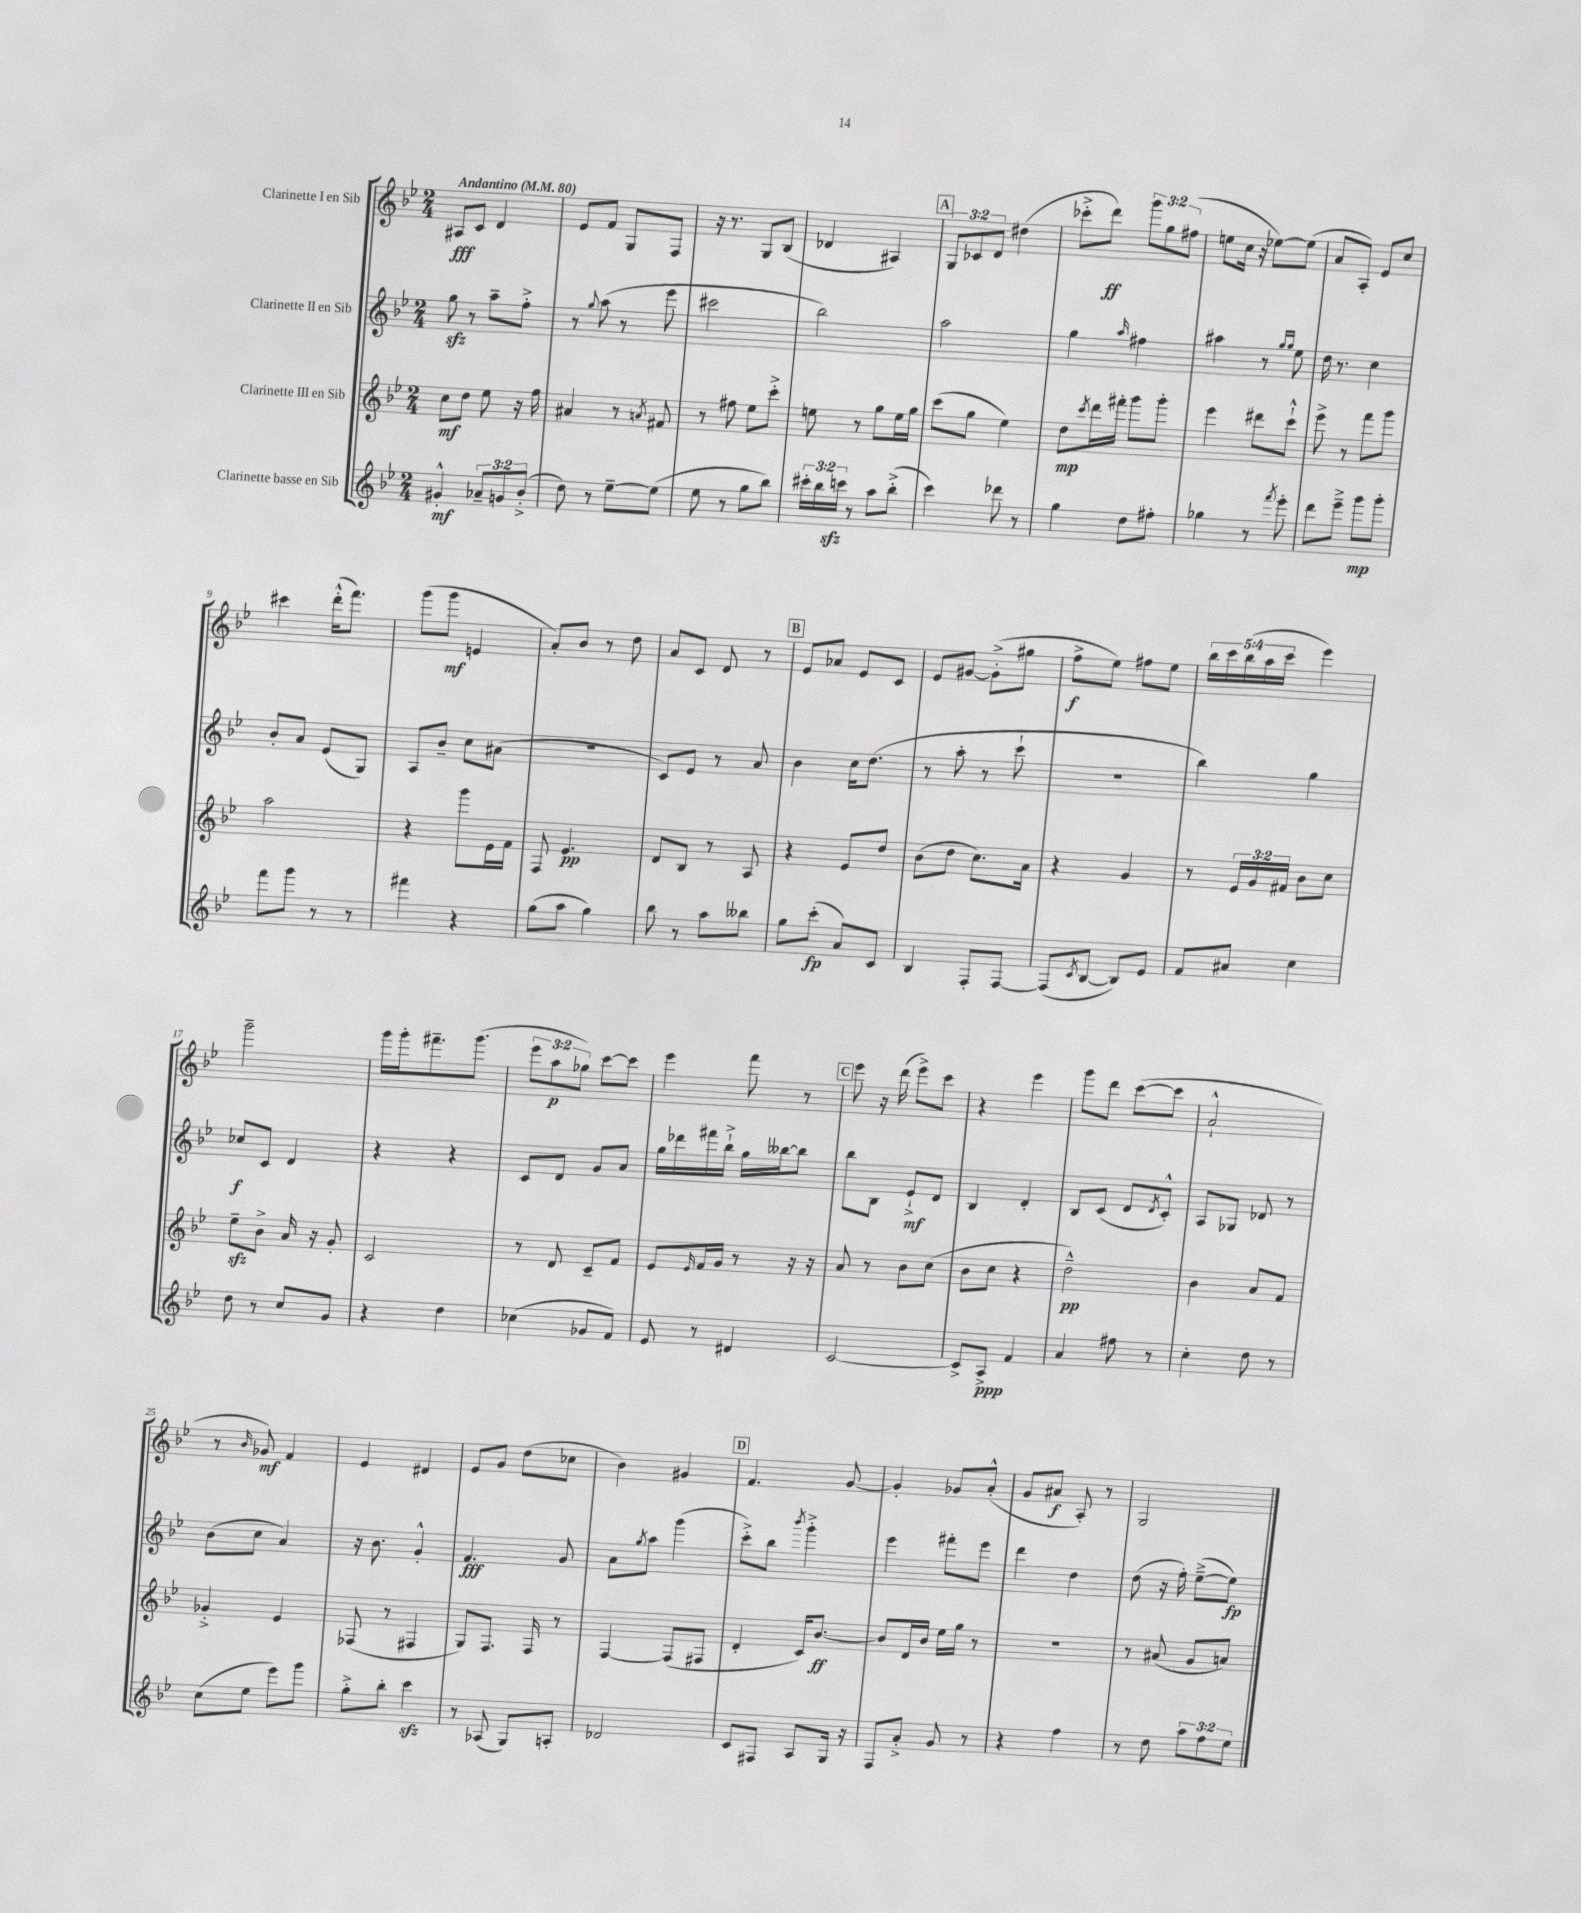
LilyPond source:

<<
\new StaffGroup <<
\new Staff = "s0" \with { instrumentName = "Clarinette I en Sib" } {
    \clef treble \key bes \major \numericTimeSignature \time 2/4 \override Staff.TupletNumber.text = #tuplet-number::calc-fraction-text \tempo "Andantino" 4 = 80
    ais8\fff c'8 d'4 |
    ees'8 f'8 g8 f8 |
    r16 r8. g8 bes8( |
    des'4 ais4) |
    \mark \markup { \box "A" } \tuplet 3/2 { g8 ces'8 d'8 } dis''4( |
    ces'''8-.-> d'''8\ff) \tuplet 3/2 { g'''8 g''8 fis''8( } |
    e''8 c''16 r16 ees''8~) ees''8( |
    a'8 a8-.) ees'8 c''8 |
    cis'''4 d'''16-.-^( f'''8.) |
    g'''8( g'''8\mf e'4 |
    a'8-.) bes'8 r8 d''8 |
    a'8 c'8 d'8 r8 |
    \mark \markup { \box "B" } ees'8 aes'8 ees'8 c'8 |
    ees'8 gis'8~ gis'8-.->( gis''8 |
    f''8->\f ees''8) fis''8 ees''8 |
    \tuplet 5/4 { bes''16 c'''16 bes''16( a''16 c'''16 } ees'''4) |
    g'''2-- |
    g'''16 g'''16-. fis'''8.-- g'''8.( |
    \tuplet 3/2 { ees'''8 a''8\p ges''8) } c'''8~ c'''8 |
    ees'''4 f'''8 r8 |
    \mark \markup { \box "C" } ees'''8 r16 d'''16( ees'''8->) c'''8 |
    r4 ees'''4 |
    g'''8 d'''8 c'''8~( c'''8 |
    a'2-!-^ |
    r8 \grace { bes'16 } ges'8\mf) f'4 |
    ees'4 dis'4 |
    ees'8 g'8 d''8( ces''8 |
    bes'4) gis'4 |
    \mark \markup { \box "D" } f'4. g'8~ |
    g'4-. ges'8 a'8-.-^( |
    g'8 ais'8\f a8-.) r8 |
    g2 \bar "|." |
}
\new Staff = "s1" \with { instrumentName = "Clarinette II en Sib" } {
    \clef treble \key bes \major \numericTimeSignature \time 2/4
    g''8\sfz r8 a''8-- f''8-.-> |
    r8 \appoggiatura { g''8 } a''8( r8 ees'''8 |
    cis'''2 |
    bes''2) |
    \mark \markup { \box "A" } a''2 |
    g''4 \grace { a''16 } fis''4 |
    ais''4 r8 \grace { g''16 g''16 } ees''8 |
    d''16 r8. c''4 |
    bes'8-. a'8 ees'8( g8) |
    a8 bes'8-- c''8 ais'8( |
    R2 |
    c'8) ees'8 r8 a'8 |
    \mark \markup { \box "B" } bes'4 c''16 d''8.( |
    r8 a''8-. r8 c'''8-! |
    R2 |
    bes''4) g''4 |
    ces''8\f c'8 d'4 |
    r4 r4 |
    c'8 d'8 g'8 a'8 |
    g''16 des'''16 fis'''16 bes''16-!-> g''16 beses''16~ beses''8 |
    \mark \markup { \box "C" } bes''8 bes8 ees'8-!->\mf d'8 |
    bes4 d'4-. |
    bes8 c'8( d'8 \acciaccatura { d'8 } c'8-.-^) |
    a8 ges8 des'8 r8 |
    bes'8( c''8 a'4) |
    r16 bes'8. g'4-.-^ |
    f'4.\fff g'8 |
    a'8 \acciaccatura { g''8 } a''8 g'''4( |
    \mark \markup { \box "D" } c'''8-.->) bes''8 \acciaccatura { bes'''8 } g'''4-.-> |
    ees'''4 fis'''8-. ees'''8 |
    d'''4 d''4 |
    d''8( r16 f''16-.) ees''8~--->( ees''8\fp) \bar "|." |
}
\new Staff = "s2" \with { instrumentName = "Clarinette III en Sib" } {
    \clef treble \key bes \major \numericTimeSignature \time 2/4 \override Staff.TupletNumber.text = #tuplet-number::calc-fraction-text
    c''8\mf d''8 ees''8 r16 f''16 |
    ais'4 r8 \acciaccatura { a'8 } fis'8 |
    r8 fis''8 ees''8 c'''8-.-> |
    e''8 r8 g''8 e''16 g''16 |
    \mark \markup { \box "A" } c'''8( g''8 ees''4) |
    d''8\mp \acciaccatura { c'''8 } d'''16 fis'''16-. g'''8 g'''8-. |
    ees'''4 dis'''8 c'''8-!-^ |
    ees'''8-> r8 f'''8 g'''8 |
    a''2 |
    r4 g'''8 ees'16 f'16 |
    f8 ees'4.\pp |
    d'8 bes8 r8 a8 |
    \mark \markup { \box "B" } r4 ees'8 d''8 |
    bes'8( d''8 c''8.) a'16 |
    r4 g'4 |
    r8 \tuplet 3/2 { ees'16 g'16 fis'16 } bes'8 c''8 |
    ees''8--\sfz bes'8-> a'16 r16 g'8-. |
    c'2 |
    r8 d'8 c'8-- f'8 |
    ees'8 \grace { ees'16 } f'16 g'16 r8 r16 r16 |
    \mark \markup { \box "C" } a'8 r8 bes'8 c''8( |
    bes'8 c''8 r4 |
    d''2---^\pp) |
    bes'4 a'8 f'8 |
    ges'4-.-> ees'4 |
    fes8( r8 fis4 |
    g8) f8. f16 r8 |
    f4~ f8( fis8 |
    \mark \markup { \box "D" } d'4-. c'16) bes'8.~\ff |
    bes'8 d'16 bes'16 ees''16 g''16 r8 |
    r2 |
    r8 ais'8( g'8 a'8) \bar "|." |
}
\new Staff = "s3" \with { instrumentName = "Clarinette basse en Sib" } {
    \clef treble \key bes \major \numericTimeSignature \time 2/4 \override Staff.TupletNumber.text = #tuplet-number::calc-fraction-text
    gis'4-.-^\mf \tuplet 3/2 { aes'8-- g'8 bes'8-.->( } |
    d''8) r8 ees''8~-- ees''8( |
    ees''8 r8 g''8 bes''8) |
    \tuplet 3/2 { cis'''16-. bes''16 c'''16\sfz } r8 a''8 bes''8-.->( |
    \mark \markup { \box "A" } c'''4) des'''8 r8 |
    g''4 d''8 fis''8-. |
    ges''4 r8 \acciaccatura { f'''8 } ees'''8-. |
    d'''8 ees'''8---> g'''8\mp g'''8-. |
    f'''8 g'''8 r8 r8 |
    fis'''4 r4 |
    g''8( a''8 g''4) |
    bes''8 r8 a''8 beses''8 |
    \mark \markup { \box "B" } g''8 c'''8-.\fp( a'8) c'8 |
    bes4 f8-. f8~ |
    f8( \acciaccatura { c'8 } bes8~ bes8) ees'8 |
    f'8 ais'8 c''4 |
    d''8 r8 c''8 g'8 |
    r4 d''4 |
    ces''4( ges'8 f'8) |
    ees'8 r8 dis'4 |
    \mark \markup { \box "C" } c'2~ |
    c'8-> a8->\ppp f'4 |
    a'4 fis''8 r8 |
    c''4-. d''8 r8 |
    c''8( ees''8 ees'''8) g'''8 |
    g''8-.-> bes''8-. c'''4\sfz |
    r8 aes8( g8) a8-. |
    des'2 |
    \mark \markup { \box "D" } c'8 fis8 a8 g16 r16 |
    f8 a'8-.-> g'8 r8 |
    r4 f''4 |
    r8 d''8 \tuplet 3/2 { a''8 f''8 ees''8 } \bar "|." |
}
>>
>>
